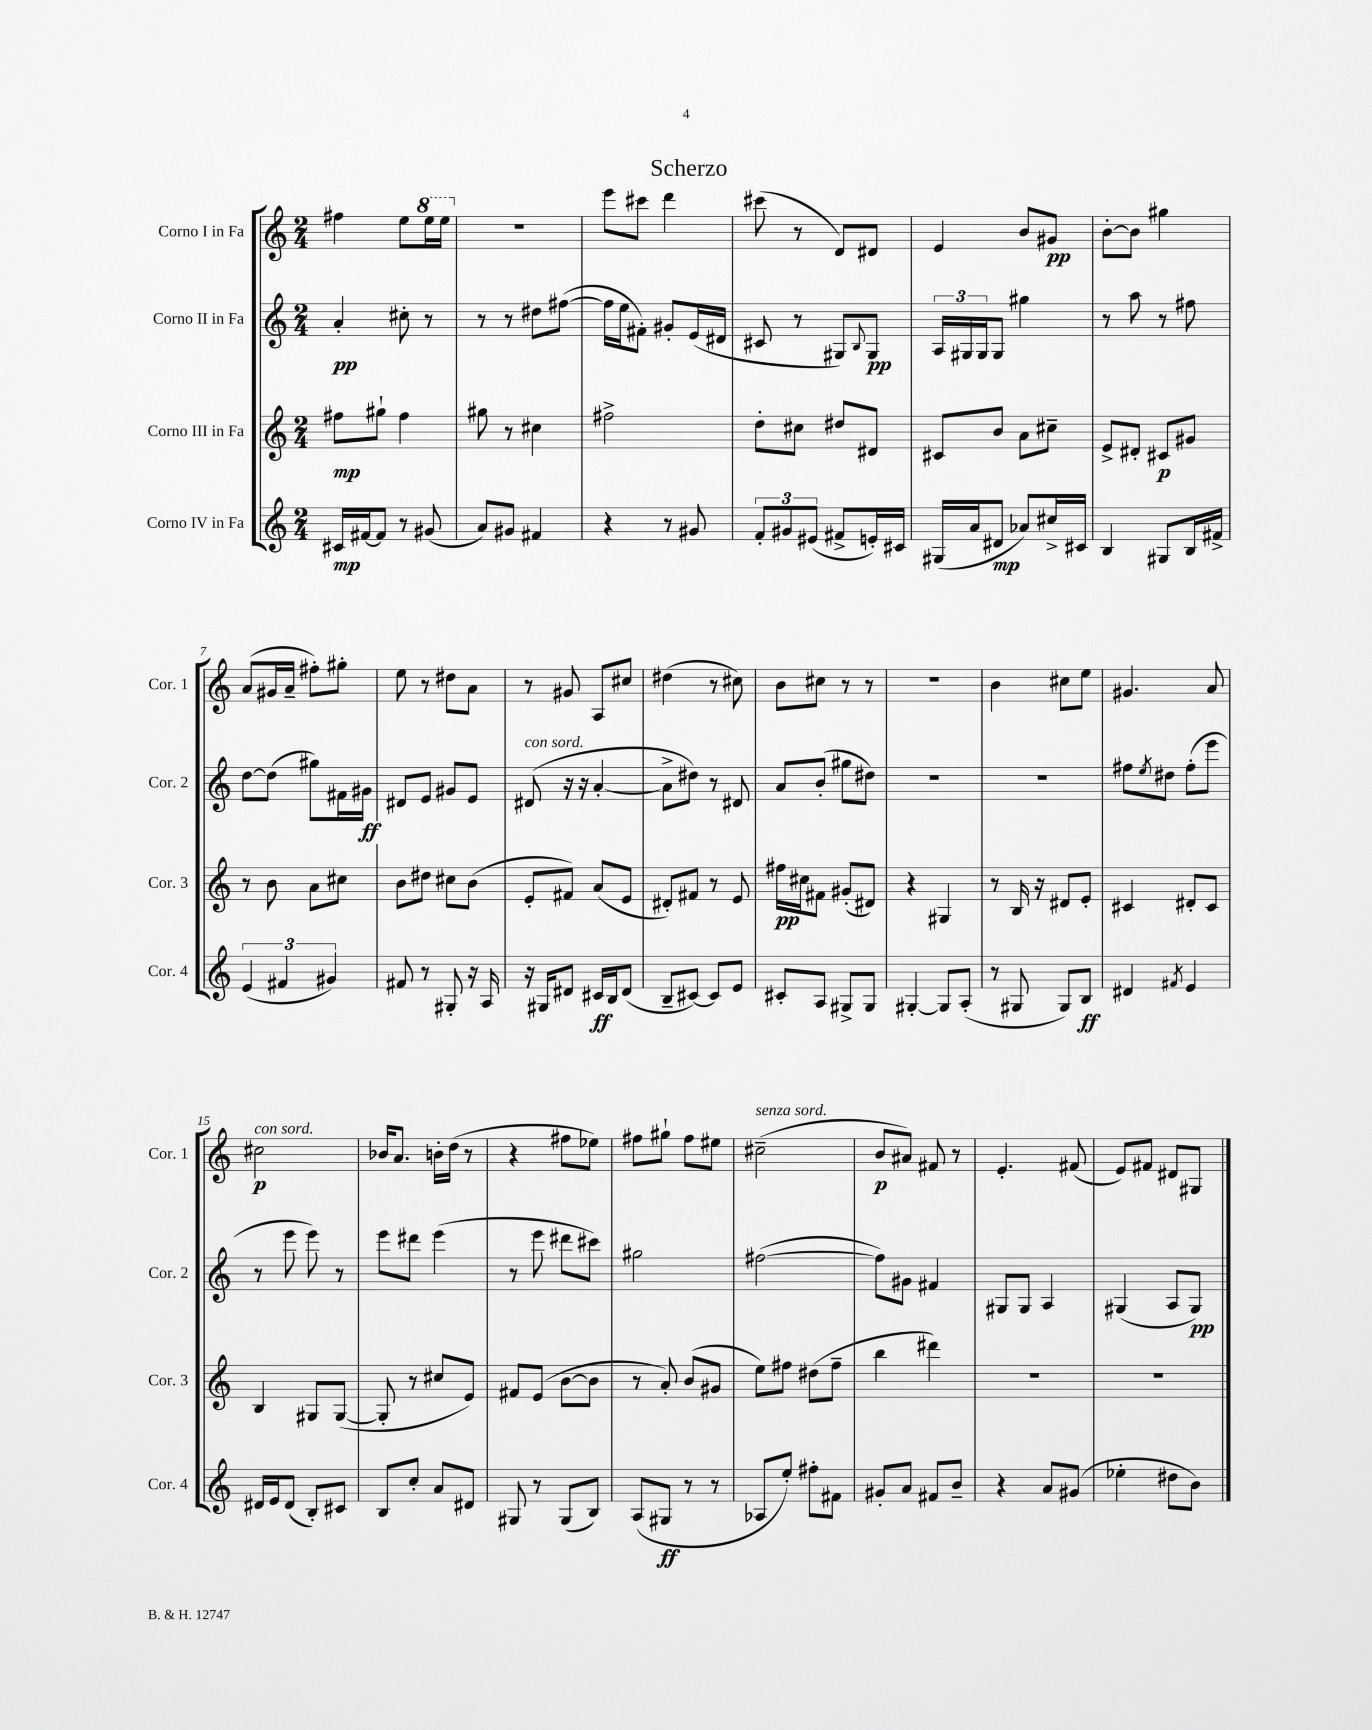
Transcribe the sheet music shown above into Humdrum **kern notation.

**kern	**kern	**kern	**kern
*staff4	*staff3	*staff2	*staff1
*clefG2	*clefG2	*clefG2	*clefG2
*k[]	*k[]	*k[]	*k[]
*M2/4	*M2/4	*M2/4	*M2/4
16c#	8ff#	4a'	4ff#
[16f#	.	.	.
8f#]	8gg#`	.	.
8r	4ff#	8cc#'	8ee
(8g#	.	8r	16eee
.	.	.	16eee
=	=	=	=
8a)	8gg#	8r	2r
8g#	8r	8r	.
4f#	4cc#	8dd#	.
.	.	([8ff#	.
=	=	=	=
4r	2ff#^	16ff#]	8eee
.	.	16ee	.
.	.	8f#')	8ccc#
8r	.	8g#'	4ddd
8g#	.	(16e	.
.	.	16d#	.
=	=	=	=
12f'	8dd'	8c#	(8ccc#
12g#	.	.	.
.	8cc#	8r	8r
(12e#	.	.	.
8f#^	8dd#	8G#)	8d)
.	.	8qqB	.
16e')	8d#	8G#	8d#
16c#	.	.	.
=	=	=	=
(16G#	8c#	24A	4e
.	.	24G#	.
16a	.	.	.
.	.	24G#	.
8d#	8b	8G#	.
8a-)	8a	4gg#	8b
16cc#^	8cc#~	.	8g#
16c#	.	.	.
=	=	=	=
4B	8e^	8r	[8b'
.	8d#'	8aa	8b]
8G#	8c#	8r	4gg#
16B	8g#	8ff#	.
16f#^	.	.	.
=	=	=	=
(6e	8r	[8dd	(8a
.	8b	(8dd]	16g#
6f#	.	.	.
.	.	.	16a~
.	8a	8gg#)	8ff#')
6g#)	.	.	.
.	8cc#	16f#	8gg#'
.	.	16g#	.
=	=	=	=
8f#	8b	8d#	8ee
8r	8dd#	8e	8r
8G#'	8cc#	8g#	8dd#
16r	(8b	8e	8a
16A	.	.	.
=	=	=	=
16r	8e'	(8d#	8r
16G#	.	.	.
8d#	8f#)	16r	8g#
.	.	16r	.
16c#	(8a	[4a'	8A
16B	.	.	.
(8d#	8e	.	8cc#
=	=	=	=
8B~	8d#')	8a^]	(4dd#
[8c#)	8f#	8dd#)	.
8c#]	8r	8r	8r
8e	8e	8d#	8cc#)
=	=	=	=
8c#'	16ff#	8a	8b
.	16cc#	.	.
8A	8f#	(8b'	8cc#
8G#^	(8g#'	8gg#	8r
8G#	8d#)	8dd#)	8r
=	=	=	=
[4G#'	4r	2r	2r
8G#]	4G#	.	.
(8A'	.	.	.
=	=	=	=
8r	8r	2r	4b
8G#	16B	.	.
.	16r	.	.
8G#)	8d#	.	8cc#
8B	8e'	.	8ee
=	=	=	=
4d#	4c#	8ff#	4.g#
.	.	8qee	.
.	.	8dd#	.
8qf#	.	.	.
4e	8d#'	(8ff#'	.
.	8c#	8eee	8a
=	=	=	=
16d#	4B	8r	2cc#
16e	.	.	.
(8d#	.	8eee	.
8B')	8G#	8eee)	.
8c#	([8G#	8r	.
=	=	=	=
8B	8G#']	8eee	16b-
.	.	.	8.a
8cc'	8r	8ddd#	.
8a	8cc#	(4eee	16b'
.	.	.	(16dd
8d#	8e)	.	8r
=	=	=	=
8G#	8f#	8r	4r
8r	(8e	8eee	.
(8G#	[8b	8ddd#	8ff#
8B)	8b]	8ccc#)	8ee-)
=	=	=	=
(8A	8r	2gg#	8ff#
8G#	8a')	.	8gg#`
8r	(8b	.	8ff#
8r	8g#	.	8ee#
=	=	=	=
8A-	8ee)	([2ff#	(2cc#~
8ee')	8ff#	.	.
8ff#'	(8dd#	.	.
8f#	8ff#~	.	.
=	=	=	=
8g#'	4bb	8ff#])	8b
8a	.	8g#	8a#)
8f#	4ddd#)	4f#	8f#
8b~	.	.	8r
=	=	=	=
4r	2r	8G#	4.e'
.	.	8G#	.
8a	.	4A	.
(8g#	.	.	(8f#
=	=	=	=
4ee-'	2r	(4G#	8e)
.	.	.	8f#
8dd#	.	8A	8d#
8b)	.	8G#)	8G#
==	==	==	==
*-	*-	*-	*-
